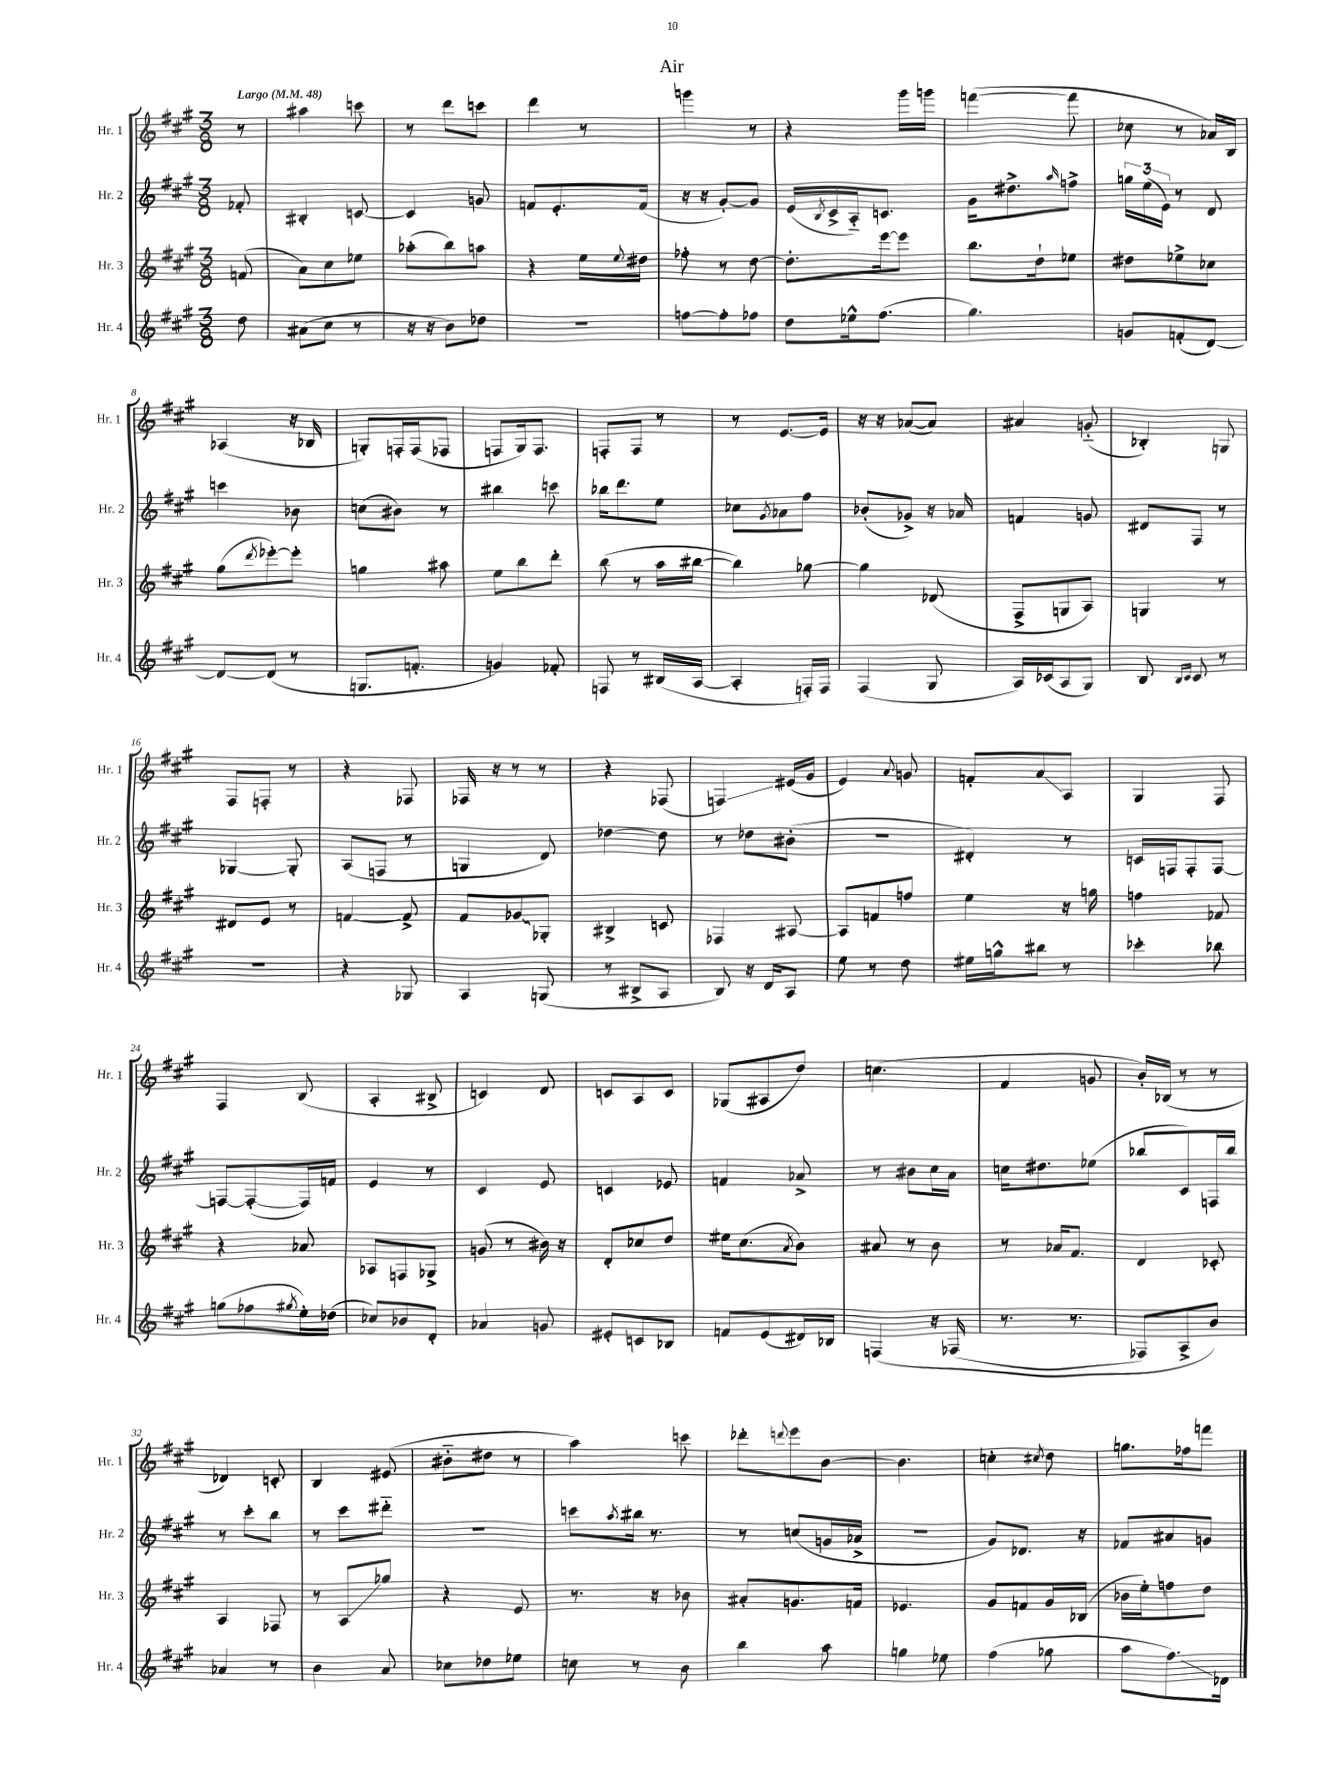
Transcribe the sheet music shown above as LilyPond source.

\header { title = "Air" }
<<
\new StaffGroup <<
\new Staff = "s0" \with { instrumentName = "Hr. 1" shortInstrumentName = "Hr. 1" } {
    \clef treble \key a \major \numericTimeSignature \time 3/8 \partial 8 \tempo "Largo" 4 = 48
    r8 |
    ais''4 c'''8 |
    r8 d'''8 c'''8 |
    d'''4 r8 |
    g'''4 r8 |
    r4 gis'''16 g'''16 |
    f'''4~( f'''8 |
    ces''8 r8 aes'16) b16 |
    aes4( r16 bes16 |
    g8-.) f16-. f16( fes8 |
    f8 gis16) f8. |
    f8-. f8 r8 |
    r8 e'8.~ e'16 |
    r16 r16 aes'8~( aes'8) |
    ais'4 g'8-_( |
    bes4-.) g8 |
    fis8 f8-. r8 |
    r4 fes8 |
    fes16 r16 r8 r8 |
    r4 fes8( |
    f4\glissando) eis'16( gis'16 |
    e'4) \appoggiatura { a'8 } g'8 |
    f'8-. a'8\glissando a8 |
    gis4 fis8 |
    fis4 b8( |
    a4-. bis8-> |
    c'4) d'8 |
    c'8 a8 c'8 |
    ges8( ais8 d''8) |
    c''4.( |
    fis'4 g'8 |
    b'16-.) bes16( r8 r8 |
    des'4) c'8-. |
    b4 eis'8( |
    bis'8-_ dis''8 r8 |
    a''4) c'''8 |
    des'''8-. \appoggiatura { d'''8 } e'''8 b'8~ |
    b'4. |
    c''4-. \acciaccatura { cis''8 } d''8 |
    g''8. fes''16 f'''8 \bar "|." |
}
\new Staff = "s1" \with { instrumentName = "Hr. 2" shortInstrumentName = "Hr. 2" } {
    \clef treble \key a \major \numericTimeSignature \time 3/8 \partial 8
    fes'8-. |
    bis4-. c'8~ |
    c'4 g'8 |
    f'8 e'8.-. f'16( |
    r16 r16 gis'8~-.) gis'8 |
    e'16( \acciaccatura { b8 } cis'16-> a16-_) c'8. |
    gis'16 dis''8.-> \grace { a''16 } f''8-> |
    \tuplet 3/2 { g''16 e''16( e'16) } r8 d'8 |
    c'''4 bes'8 |
    c''8( bis'8) r8 |
    bis''4 c'''8 |
    bes''16 d'''8. e''8 |
    ces''8 \acciaccatura { gis'8 } aes'8 fis''8 |
    bes'8-.( ges'8->) r16 aes'16 |
    f'4 g'8 |
    dis'8 fis8 r8 |
    ges4~ ges8-. |
    a8( f8 r8 |
    g4 d'8) |
    des''4~ des''8 |
    r8 des''8 bis'8-.( |
    R4. |
    dis'4-.) r8 |
    c'16 f16 f8-. f8~ |
    f8~ f8~-.( f16) f'16 |
    e'4 r8 |
    cis'4 e'8 |
    c'4 ees'8 |
    f'4 aes'8-> |
    r8 bis'8 cis''16 a'16 |
    c''16 dis''8. ees''8( |
    bes''8 cis'8) f16 bes''16 |
    r8 cis'''8-. b''8 |
    r8 cis'''8 dis'''8-_ |
    R4. |
    c'''8 \acciaccatura { a''8 } bis''16 r8. |
    r8 c''8( g'16 aes'16-> |
    R4. |
    gis'8) des'8. r16 |
    fes'8 ais'8 g'8 \bar "|." |
}
\new Staff = "s2" \with { instrumentName = "Hr. 3" shortInstrumentName = "Hr. 3" } {
    \clef treble \key a \major \numericTimeSignature \time 3/8 \partial 8
    f'8( |
    a'8) cis''8 ees''8 |
    aes''8-.( b''8) a''8 |
    r4 e''16 \appoggiatura { e''8 } dis''16 |
    fes''8-. r8 d''8~ |
    d''8.-. e'''16~ e'''8 |
    b''8. d''16-! ees''8 |
    dis''8 ees''8-> ces''8 |
    gis''8( \acciaccatura { d'''8 } ees'''8~-.) ees'''8-. |
    g''4 ais''8 |
    e''8 b''8 d'''8-. |
    b''8( r8 a''16 bis''16~ |
    bis''4) ges''8~ |
    ges''4 des'8( |
    fis8-> g8 a8) |
    g4 r8 |
    dis'8 e'8 r8 |
    f'4~ f'8-> |
    fis'8 \once \override Glissando.style = #'zigzag ges'8\glissando ges8-. |
    bis4-> c'8 |
    fes4 ais8~ |
    ais8 f'8 f''8 |
    e''4 r16 g''16 |
    f''4 fes'8 |
    r4 aes'8 |
    aes8 f8 ges8-> |
    g'8( r8 bis'16) r16 |
    d'8-. ces''8 d''8 |
    eis''16 cis''8.( \acciaccatura { a'8 } b'8) |
    ais'8 r8 b'8 |
    r8 aes'16 fis'8. |
    d'4 ces'8-. |
    a4 fes8 |
    r8 a8\glissando ges''8 |
    r4 e'8 |
    r8. r16 bes'8 |
    ais'8-. g'8. f'16 |
    ees'4. |
    gis'8 f'8 gis'16 bes16( |
    bes'16 e''16-.) f''8 d''8 \bar "|." |
}
\new Staff = "s3" \with { instrumentName = "Hr. 4" shortInstrumentName = "Hr. 4" } {
    \clef treble \key a \major \numericTimeSignature \time 3/8 \partial 8
    d''8 |
    ais'8( cis''8 r8 |
    r16 r16 b'8) des''8 |
    R4. |
    f''8~ f''8-. fes''8 |
    d''8 ees''16-^ fis''8.( |
    gis''4.) |
    g'8 f'8-.( d'8~) |
    d'8~ d'8( r8 |
    g8. f'8.-. |
    g'4) fes'8-. |
    f8 r8 bis16( a16~ |
    a4-. f16-.) f16 |
    fis4( gis8 |
    a16) ces'16( a8 gis8) |
    b8 \grace { b16 cis'16 } cis'8 r8 |
    R4. |
    r4 ges8 |
    a4 g8( |
    r8 bis8-> a8 |
    b8) r16 d'16 a8 |
    e''8 r8 d''8 |
    eis''16 g''16-^ bis''8 r8 |
    ces'''4-. bes''8 |
    g''8( fes''8 \acciaccatura { gis''8 } e''16-.) des''16( |
    ces''8) bes'8 d'8-. |
    aes'4 g'8 |
    eis'8-. c'8 bes8 |
    f'8 e'8( dis'16) bes16 |
    f4\( r16 fes16( |
    r8. r8. |
    fes8) a8-> b'8\) |
    aes'4 r8 |
    b'4 a'8 |
    ces''8 des''8 ees''8 |
    c''8 r8 b'8 |
    b''4 a''8 |
    g''4 ees''8 |
    fis''4( ges''8 |
    a''8 fis''8.\glissando) des'16 \bar "|." |
}
>>
>>
